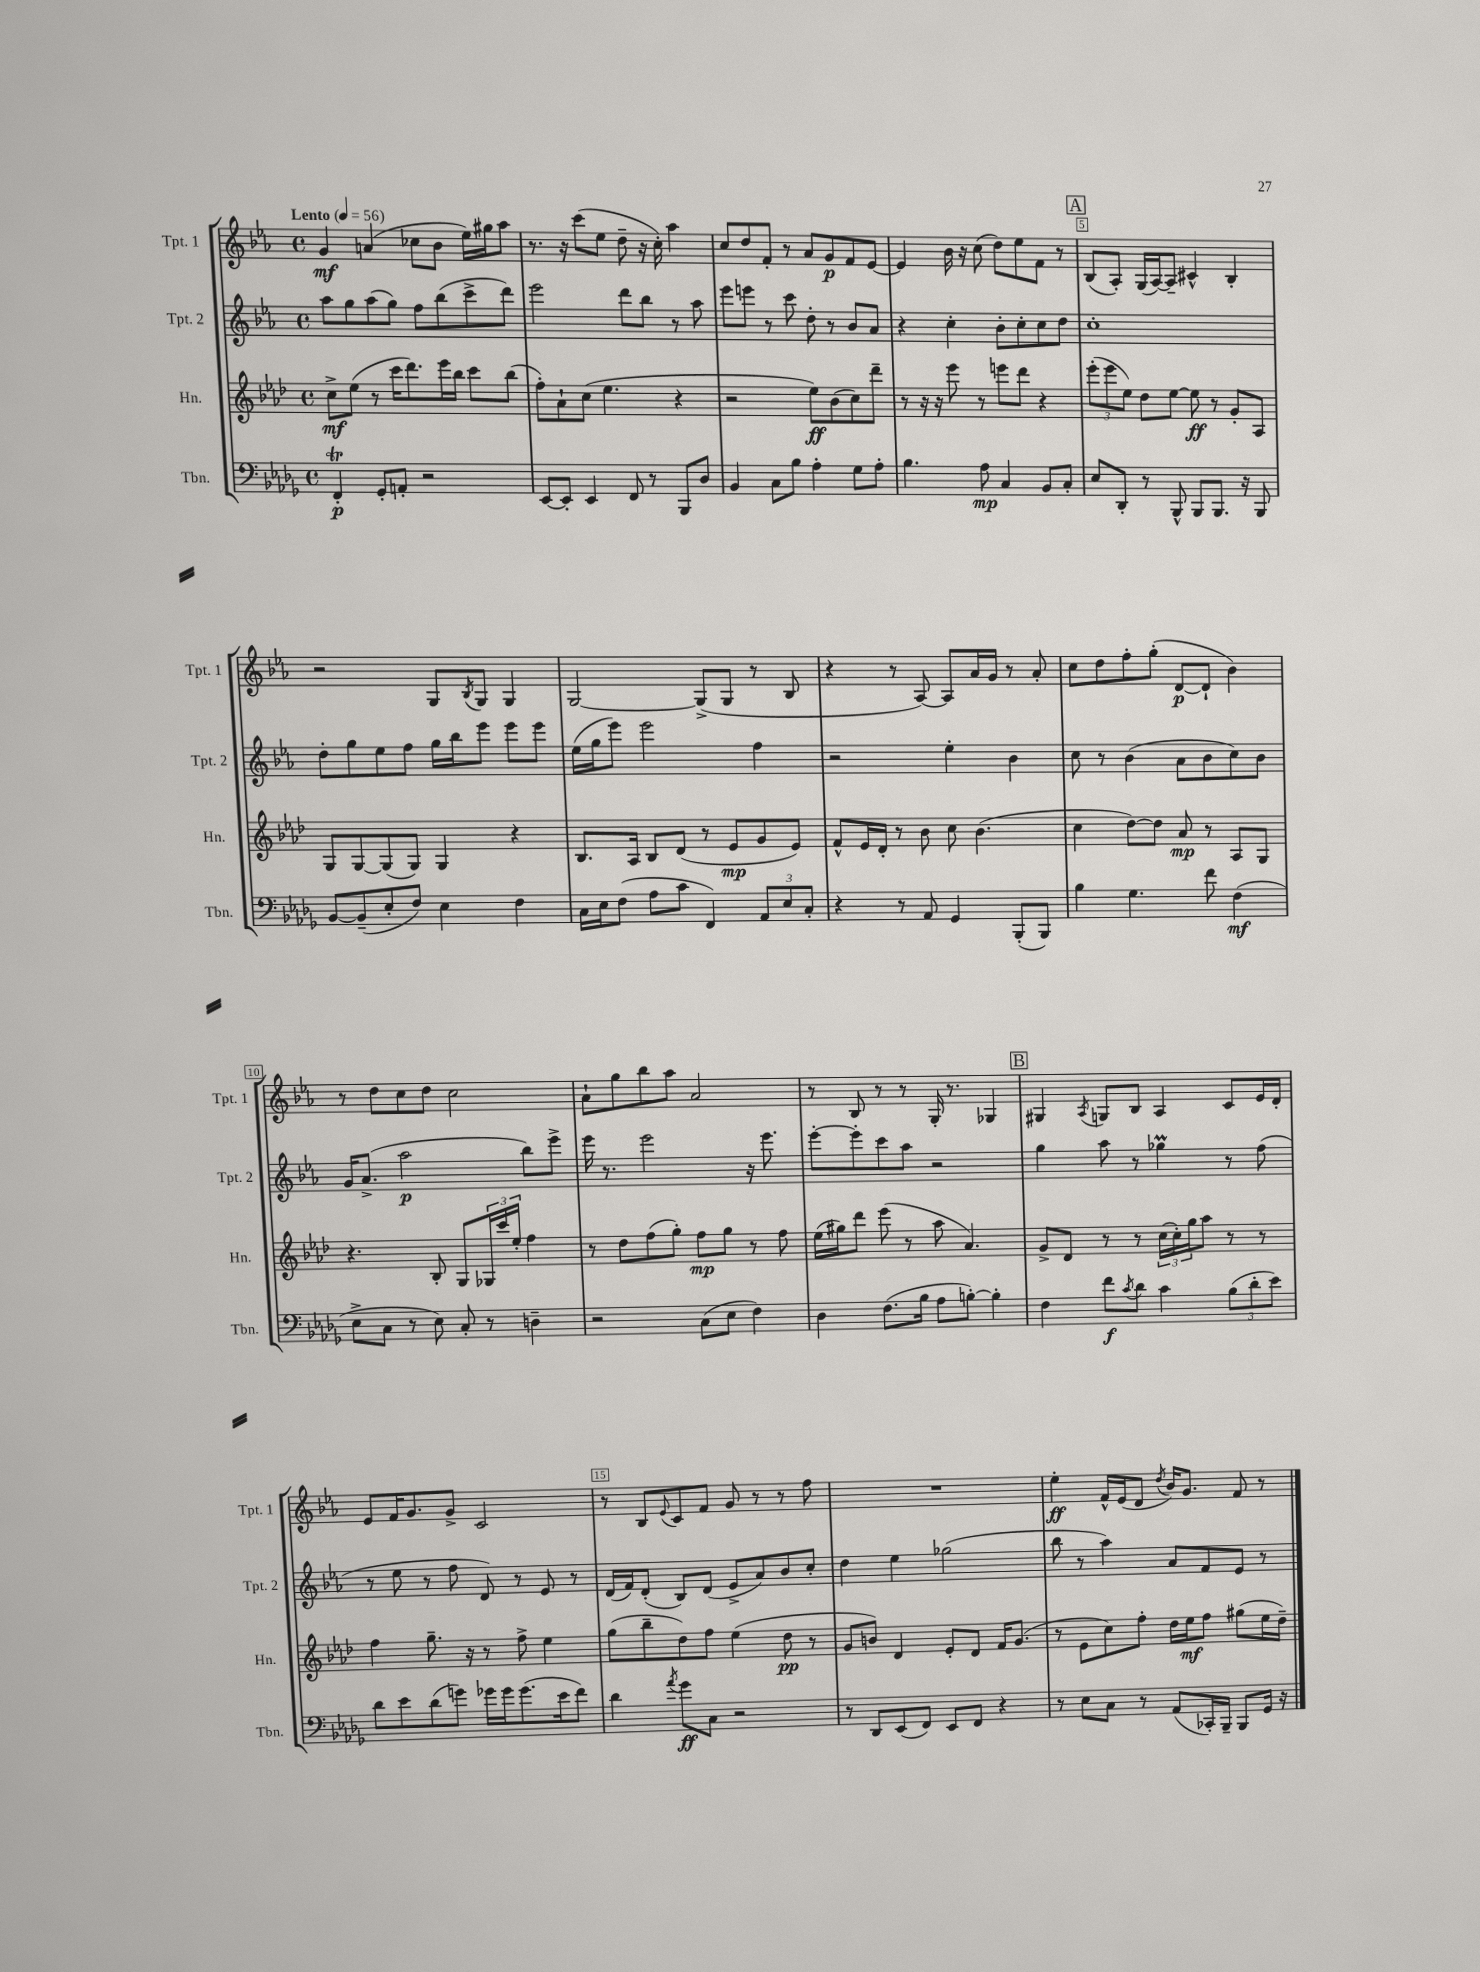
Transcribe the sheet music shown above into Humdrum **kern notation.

**kern	**kern	**kern	**kern
*staff4	*staff3	*staff2	*staff1
*clefF4	*clefG2	*clefG2	*clefG2
*k[b-e-a-d-g-]	*k[b-e-a-d-]	*k[b-e-a-]	*k[b-e-a-]
*M4/4	*M4/4	*M4/4	*M4/4
*met(c)	*met(c)	*met(c)	*met(c)
*MM56	*MM56	*MM56	*MM56
4FF'	8cc^	8aa-	4g
.	(8ee-	8gg	.
8GG-'	8r	(8aa-	(4a
8AA'	16ccc	8gg)	.
.	8.ddd-)	.	.
2r	.	8ff	8cc-
.	16eee-	(8bb-	8b-
.	16bb-	.	.
.	8ccc	8ccc^	16ee-)
.	.	.	16gg#
.	(8bb-	8ddd)	8aa-
=	=	=	=
[8EE-	8ff')	2eee-	8.r
8EE-']	8a-`	.	.
.	.	.	16r
4EE-	(8cc	.	(8ccc
.	4.ee-	.	8ee-
8FF	.	8ddd	8dd~
8r	.	8bb-	16r
.	.	.	16cc')
8BBB-	4r	8r	4aa-
8D-	.	8aa-	.
=	=	=	=
4BB-	2r	8eee-	8cc
.	.	8eee	8dd
8C	.	8r	8f'
8B-	.	8ccc	8r
4A-'	8ee-)	8dd'	8a-
.	(8b-	8r	8g
8G-	8cc)	8b-	8f
8A-'	8ddd-~	8a-	[8e-
=	=	=	=
4.B-	8r	4r	4e-]
.	16r	.	.
.	16r	.	.
.	8eee-	4cc'	16b-
.	.	.	16r
8A-	8r	.	(8cc
4C	8eee	8b-'	8dd)
.	8ddd-	8cc'	8ee-
8BB-	4r	8cc	8f
8C'	.	8dd	8r
=	=	=	=
8E-	(12eee-'	1cc'	(8B-
.	12eee-	.	.
8DD-'	.	.	8A-')
.	12ee-)	.	.
8r	8dd-	.	(16G
.	.	.	[16A-)
8BBB-^^	[8ee-	.	8A-~]
8BBB-	8ee-]	.	4c#^^
8.BBB-	8r	.	.
.	8g'	.	4B-'
16r	.	.	.
8BBB-	8A-	.	.
=	=	=	=
[8BB-	8G	8dd'	2r
(8BB-~]	[8G	8gg	.
8E-'	(8G]	8ee-	.
8F)	8G)	8ff	.
4E-	4G	16gg	8G
.	.	16bb-	.
.	.	.	8qB-
.	.	8eee-	8G
4F	4r	8eee-	4G
.	.	8eee-	.
=	=	=	=
16C	8.B-	(16ee-	[2G
16E-	.	16gg	.
(8F	.	8eee-)	.
.	16A-	.	.
8A-	8B-	2eee-	.
8c	(8d-	.	.
4FF)	8r	.	(8G^]
.	8e-	.	8G
12AA-	8g	4ff	8r
12E-	.	.	.
.	8e-)	.	8B-
12C'	.	.	.
=	=	=	=
4r	8f^^	2r	4r
.	16e-	.	.
.	16d-'	.	.
8r	8r	.	8r
8AA-	8b-	.	[8A-)
4GG-	8cc	4ee-'	8A-]
.	(4.b-	.	16a-
.	.	.	16g
(8BBB-'	.	4b-	8r
8BBB-)	.	.	8a-'
=	=	=	=
4B-	4cc	8cc	8cc
.	.	8r	8dd
4.G-	[8dd-)	(4b-	8ff'
.	8dd-]	.	(8gg'
.	8a-	8a-	[8d
8f	8r	8b-	8d`]
(4F	8A-	8cc)	4b-)
.	8G	8b-	.
=	=	=	=
8E-^	4.r	16g	8r
.	.	(8.a-^	.
8C	.	.	8dd
8r	.	2aa-	8cc
8E-)	8B-'	.	8dd
8C'	8G	.	2cc
8r	24G-	.	.
.	24ccc	.	.
.	24ee-'	.	.
4D~	4ff	8bb-)	.
.	.	8eee-^	.
=	=	=	=
2r	8r	16eee-	8a-`
.	.	8.r	.
.	8dd-	.	8gg
.	(8ff	2eee-	8bb-
.	8gg')	.	8aa-
(8C	8ff	.	2a-
8E-	8gg	.	.
4F)	8r	16r	.
.	.	8.eee-	.
.	8ff	.	.
=	=	=	=
4D-	(16ee-	[8eee-'	8r
.	16gg#)	.	.
.	8ddd-	8eee-']	8B-
(8.F	(8eee-	8ccc	8r
.	8r	8aa-	8r
16B-	.	.	.
8A-	8aa-	2r	16G'
.	.	.	8.r
[8B')	4.a-)	.	.
4B']	.	.	4G-
=	=	=	=
4F	8g^	4gg	4G#
.	8d-	.	.
.	.	.	8qA-
8f	8r	8aa-	8G
8qc	.	.	.
8d-	8r	8r	8B-
4c	(24cc	4gg-	4A-
.	24cc')	.	.
.	24gg	.	.
.	8aa-	.	.
(12B-	8r	8r	8c
12d-'	.	.	.
.	8r	(8ff	16e-
12e-)	.	.	.
.	.	.	16d'
=	=	=	=
8d-	4ff	8r	8e-
8e-	.	8ee-	16f
.	.	.	8.g
(8d-	8.gg~	8r	.
8g)	.	8ff	8g^
.	16r	.	.
16g-	8r	8d)	2c
16g-	.	.	.
(8.g-	8ff^	8r	.
.	4ee-	8e-	.
16e-	.	.	.
8f)	.	8r	.
=	=	=	=
4d-	(8gg	(16d	8r
.	.	16f)	.
.	8bb-~	(8d'	8B-
8qa-	.	.	8qqe-
8g-	8dd-)	8B-)	8c
8C	8ff	(8d	8f
2r	(4ee-	8e-^	8g
.	.	8a-)	8r
.	8dd-	8b-	8r
.	8r	8cc'	8ff
=	=	=	=
8r	8g	4dd	1r
8DD-	8b)	.	.
(8EE-	4d-	4ee-	.
8FF)	.	.	.
8EE-	8e-'	(2gg-	.
8FF	8d-	.	.
4r	16f	.	.
.	(8.g	.	.
=	=	=	=
8r	8r	8bb-	4ee-'
8E-	8e-	8r	.
8C	8cc)	4aa-)	16f^^
.	.	.	(16e-
8r	8ff'	.	8d
.	.	.	8qdd
(8AA-	16dd-	8a-	16b-)
.	16ee-	.	8.g
16CC-')	8ff	8f	.
16BBB-~	.	.	.
8BBB-	(8gg#	8e-	8f
16GG-	16ee-	8r	8r
16r	16dd-~)	.	.
==	==	==	==
*-	*-	*-	*-
